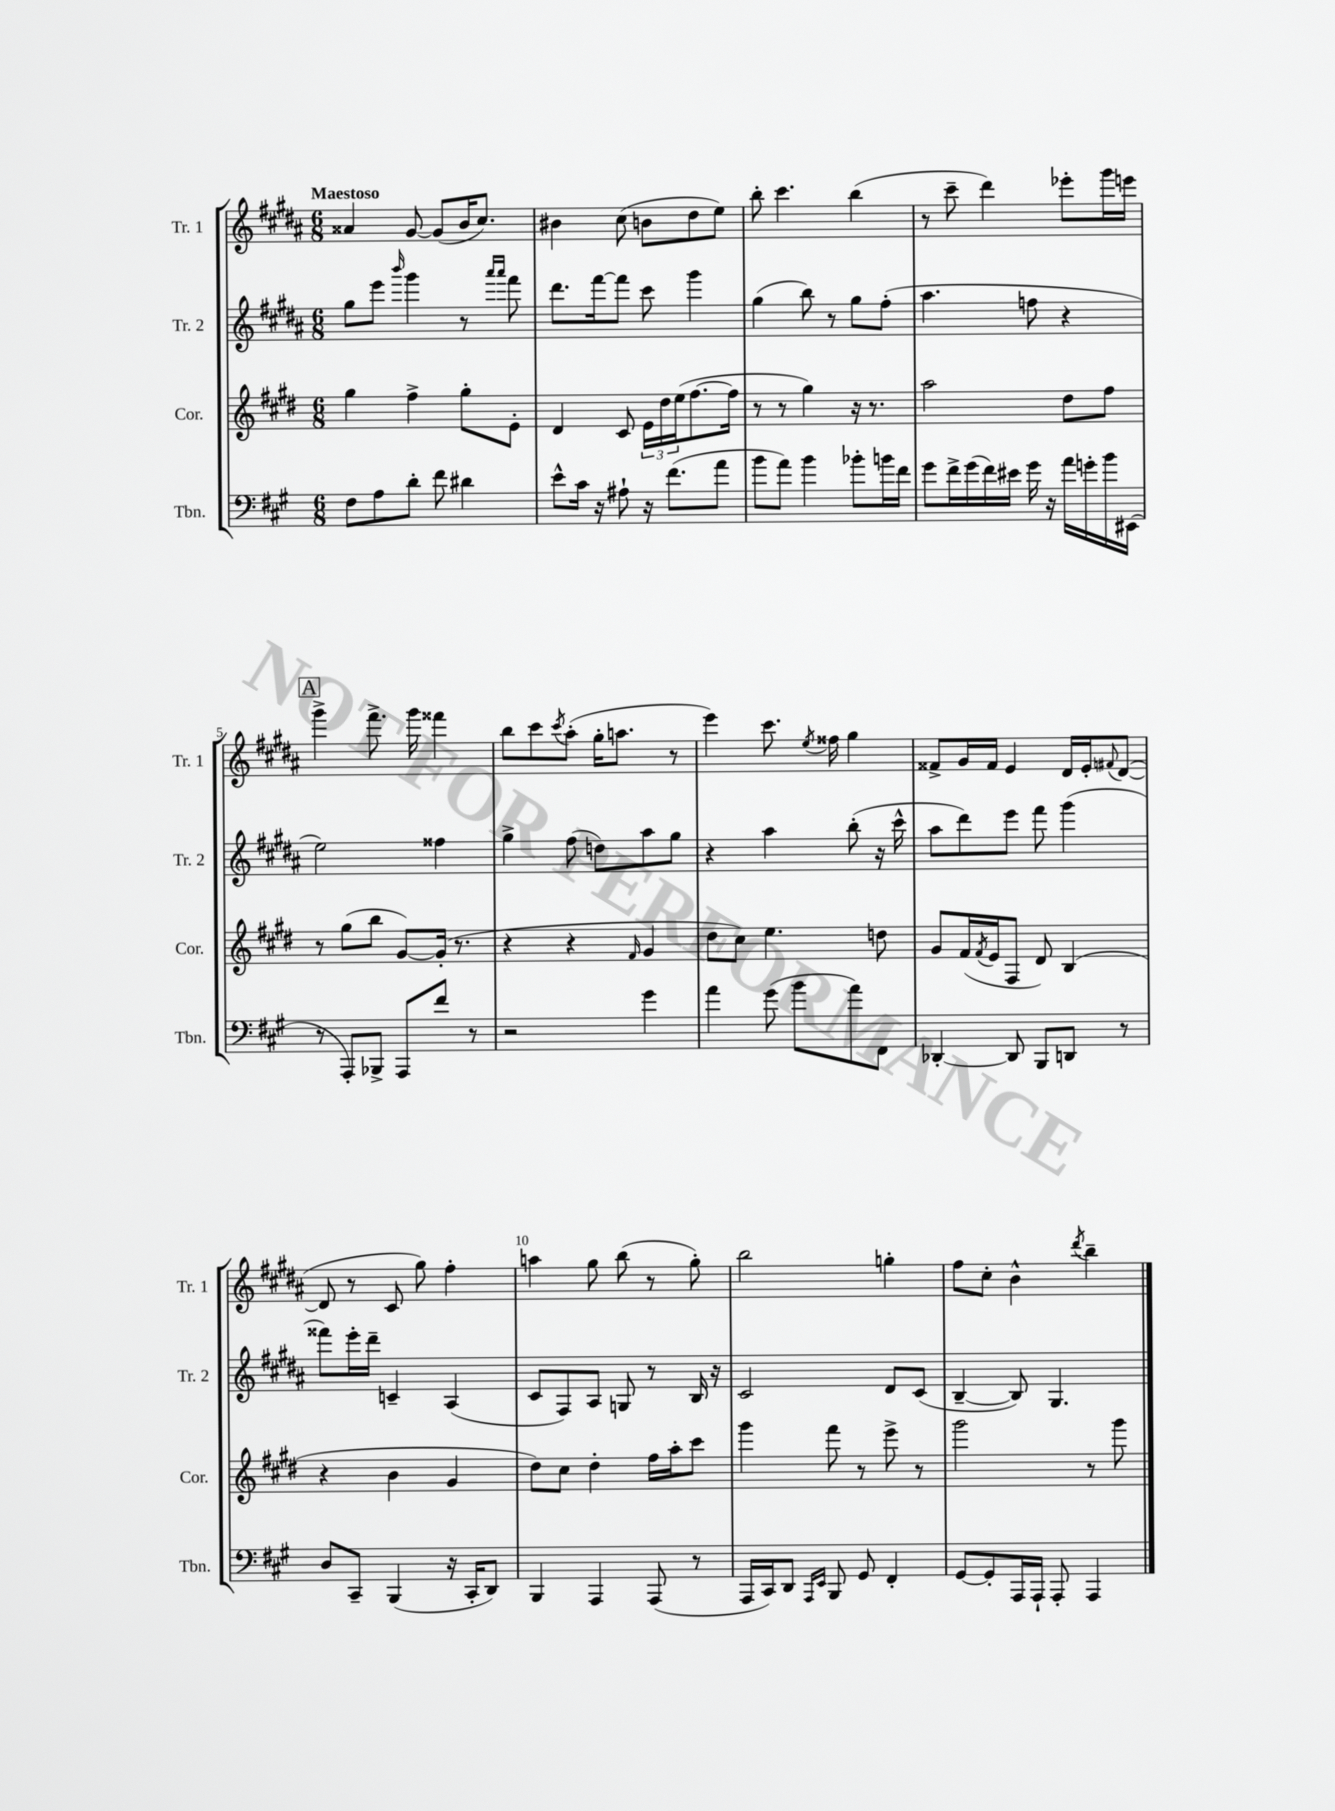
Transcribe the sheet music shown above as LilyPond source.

<<
\new StaffGroup <<
\new Staff = "s0" \with { instrumentName = "Tr. 1" shortInstrumentName = "Tr. 1" } {
    \clef treble \key b \major \numericTimeSignature \time 6/8 \tempo "Maestoso"
    aisis'4 gis'8~ gis'8( b'16 cis''8.) |
    bis'4 cis''8( b'8 dis''8 e''8) |
    b''8-. cis'''4. b''4( |
    r8 cis'''8-- dis'''4) ees'''8-. gis'''16 e'''16 |
    \mark \markup { \box "A" } gis'''4-> fis'''8.-> gis'''16 fisis'''4 |
    b''8 cis'''8 \acciaccatura { cis'''8 } ais''8-.( gis''16-. a''8. r8 |
    e'''4) cis'''8. \acciaccatura { e''8 } fisis''16 gis''4 |
    fisis'8-> gis'16 fisis'16 e'4 dis'16 e'16-. \appoggiatura { fis'8 } dis'8~( |
    dis'8 r8 cis'8 gis''8) fis''4-. |
    a''4 gis''8 b''8( r8 gis''8-.) |
    b''2 g''4-. |
    fis''8 cis''8-. b'4-^ \acciaccatura { dis'''8 } b''4-- \bar "|." |
}
\new Staff = "s1" \with { instrumentName = "Tr. 2" shortInstrumentName = "Tr. 2" } {
    \clef treble \key b \major \numericTimeSignature \time 6/8
    gis''8 e'''8 \grace { b'''16 } gis'''4 r8 \grace { ais'''16 ais'''16 } fis'''8 |
    dis'''8. fis'''16~ fis'''8 cis'''8 gis'''4 |
    gis''4( b''8) r8 gis''8 fis''8-.( |
    ais''4. f''8 r4 |
    \mark \markup { \box "A" } e''2) fisis''4 |
    gis''4-> fis''8( d''8) ais''8 gis''8 |
    r4 ais''4 b''8-.( r16 cis'''16-^ |
    ais''8 dis'''8) e'''8 fis'''8 gis'''4( |
    fisis'''8) e'''16-. dis'''16-- c'4-- ais4( |
    cis'8 fis8) ais8 g8 r8 b16 r16 |
    cis'2 dis'8 cis'8( |
    b4~-- b8) gis4. \bar "|." |
}
\new Staff = "s2" \with { instrumentName = "Cor." shortInstrumentName = "Cor." } {
    \clef treble \key e \major \numericTimeSignature \time 6/8
    gis''4 fis''4-> gis''8-. e'8-. |
    dis'4 cis'8 \tuplet 3/2 { e'16 dis''16 e''16( } fis''8.~ fis''16 |
    r8 r8 gis''4) r16 r8. |
    a''2 dis''8 fis''8 |
    \mark \markup { \box "A" } r8 gis''8( b''8 gis'8~) gis'16-.( r8. |
    r4 r4 \grace { fis'16 } gis'4 |
    dis''8 cis''8) e''4. d''8 |
    gis'8 fis'16( \acciaccatura { fis'8 } e'16 fis8 dis'8) b4( |
    r4 b'4 gis'4 |
    dis''8) cis''8 dis''4-. fis''16 a''16-. cis'''8 |
    gis'''4 fis'''8 r8 e'''8-> r8 |
    gis'''2 r8 gis'''8 \bar "|." |
}
\new Staff = "s3" \with { instrumentName = "Tbn." shortInstrumentName = "Tbn." } {
    \clef bass \key a \major \numericTimeSignature \time 6/8
    fis8 a8 d'8-. fis'8 dis'4 |
    e'8-^ cis'16 r16 ais8-! r16 fis'8.( a'8 |
    b'8 a'8) b'4 bes'8-. b'16 fis'16 |
    gis'8 fis'16-> gis'16( fis'16) eis'16 gis'16 r16 a'16 g'16-. b'16 eis,16( |
    \mark \markup { \box "A" } r8 a,,8-.) bes,,8-> a,,8 fis'8 r8 |
    r2 gis'4 |
    a'4 gis'8( b'8 a'8) fis,8 |
    des,4~-. des,8 b,,8 d,8 r8 |
    d8 cis,8-- b,,4( r16 cis,16-. d,8) |
    b,,4 a,,4 a,,8( r8 |
    a,,16 cis,16) d,8 \grace { a,,16 e,16 } b,,8 gis,8 fis,4-. |
    gis,8~ gis,8-. a,,16 a,,16-! a,,8-. a,,4 \bar "|." |
}
>>
>>
\layout { \context { \Score \override BarNumber.break-visibility = ##(#f #t #t) barNumberVisibility = #(every-nth-bar-number-visible 5) } }
